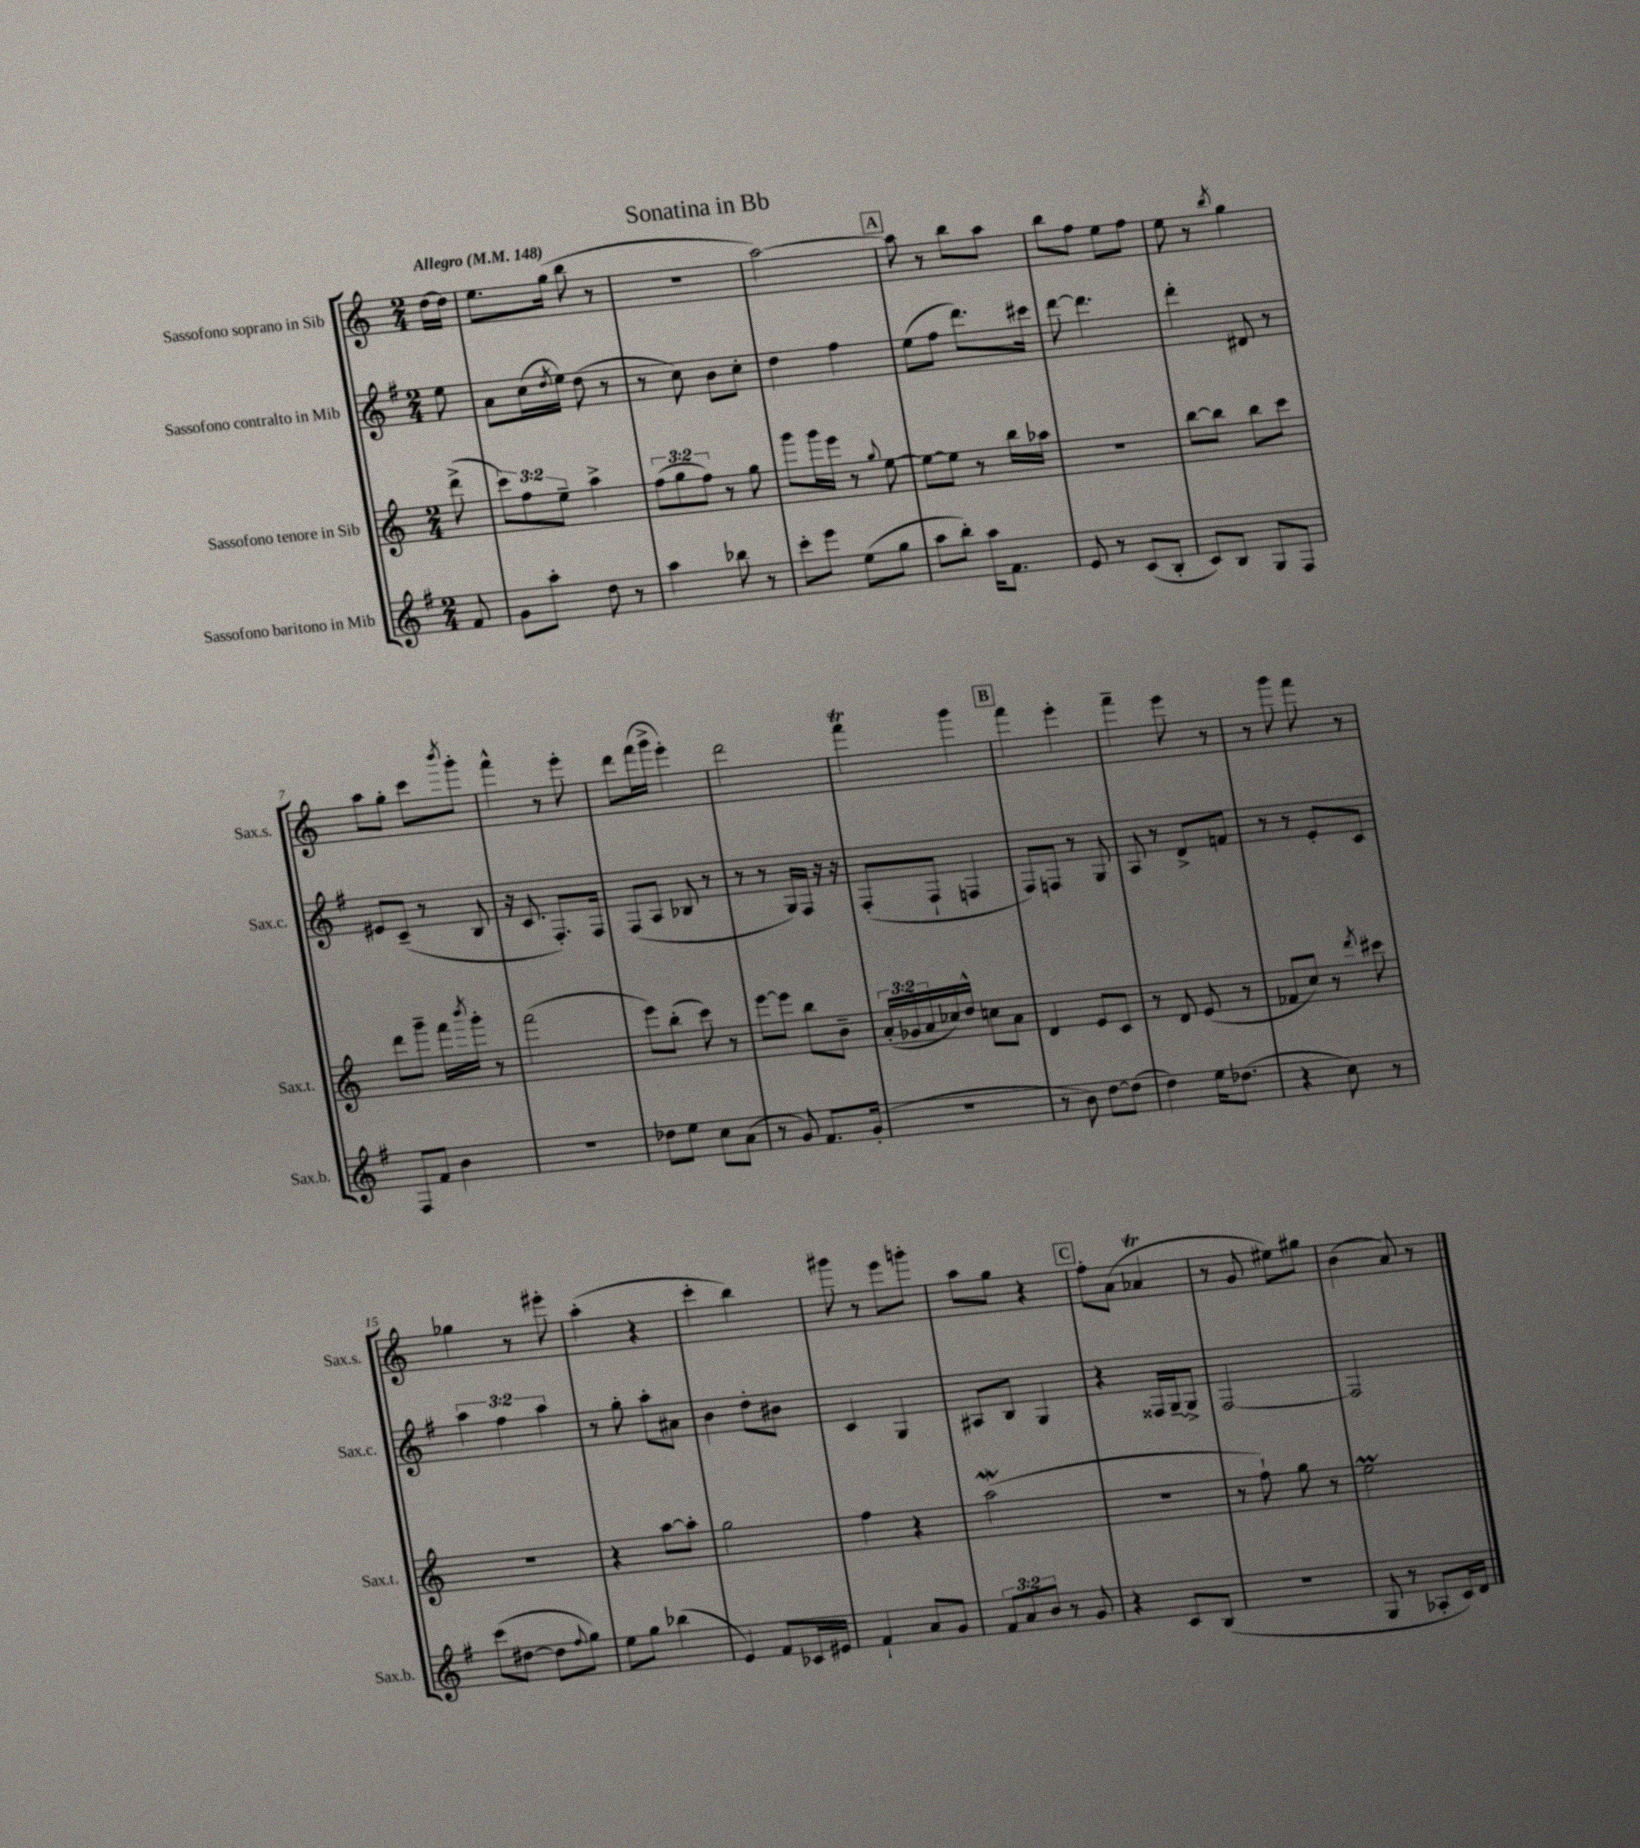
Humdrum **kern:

**kern	**kern	**kern	**kern
*staff4	*staff3	*staff2	*staff1
*clefG2	*clefG2	*clefG2	*clefG2
*k[f#]	*k[]	*k[f#]	*k[]
*M2/4	*M2/4	*M2/4	*M2/4
*MM148	*MM148	*MM148	*MM148
8f#	(8ddd^	8ee	[16dd
.	.	.	16dd]
=	=	=	=
8g	12ccc)	8a	8.ee
.	12ff	.	.
8aa'	.	(16cc	.
.	12ee~	.	.
.	.	8qdd	.
.	.	16ee)	(16gg
8dd	4aa^	(8dd	8bb
8r	.	8r	8r
=	=	=	=
4aa	(12ff	8r	2r
.	12gg	.	.
.	.	8cc)	.
.	12ff)	.	.
8bb-	8r	8b	.
8r	8gg	8cc'	.
=	=	=	=
8ccc'	8ggg	4dd	[2aa)
8eee	16ggg	.	.
.	16eee	.	.
(8ee	8r	4ff#	.
.	8qqgg	.	.
8gg	[8ee	.	.
=	=	=	=
8aa	8ee_	(8ee	8aa]
8bb')	8ee]	8ff#	8r
16aa	8r	8.ddd)	8bb
8.f#	.	.	.
.	16bb	.	8aa
.	16aa-	16ccc#	.
=	=	=	=
8e	2r	[8ddd	8bb
8r	.	4.ddd]	8ff
(8c	.	.	8ee
8B'	.	.	8ff
=	=	=	=
8c)	[8bb	4ddd'	8ee
8B	8bb]	.	8r
.	.	.	8qbb
8G	8bb	8d#	4gg
8F#	8ccc	8r	.
=	=	=	=
8F#	8ddd	8e#	8aa
8f#	8ggg~	(8c~	8gg'
4b	16fff	8r	8ccc
.	8qbbb	.	.
.	16ggg'	.	.
.	.	.	8qbbb
.	8r	8B	8ggg'
=	=	=	=
2r	(2fff	16r	4fff^^
.	.	8.c	.
.	.	8.F#')	8r
.	.	.	8eee'
.	.	16F#	.
=	=	=	=
8dd-	8eee)	(8F#	8ddd
8ee	(8bb'	8A	(16fff
.	.	.	16ggg^
8cc	8ccc)	8B-	4eee')
(8a	8r	8r	.
=	=	=	=
8r	[8eee	8r	2ddd
8g)	8eee]	8r	.
8.f#	8bb	16G)	.
.	.	16F#	.
.	8b~	16r	.
(16g'	.	16r	.
=	=	=	=
2r	(24a'	(8F#'	4fff
.	24g-	.	.
.	24a	.	.
.	16cc-)	8F#`	.
.	16dd^^	.	.
.	8cc	4F	4ggg
.	8a	.	.
=	=	=	=
8r	4d	8F#)	4fff
8b)	.	8F	.
[8dd	8e	8r	4eee'
(8dd]	8c	8G	.
=	=	=	=
4dd)	8r	8A	4fff~
.	8d	8r	.
16ee	(8e	8d^	8eee
(8.dd-	.	.	.
.	8r	8f	8r
=	=	=	=
4r	8f-	8r	8r
.	8cc)	8r	8ggg
8cc)	8r	8e'	8fff
.	8qddd	.	.
8r	8ccc#	8c	8r
=	=	=	=
(8ccc	2r	6aa	4gg-
[8dd#	.	.	.
.	.	6ff#	.
8dd#]	.	.	8r
.	.	6aa	.
8qqff#	.	.	.
8gg)	.	.	8eee#'
=	=	=	=
8ee	4r	8r	(4aa'
8gg	.	8gg'	.
(4bb-	[8aa	8aa'	4r
.	8aa']	8a#	.
=	=	=	=
4e)	2gg	4b	4ccc'
8f#	.	8dd'	4bb)
16c-	.	8b#	.
16e#	.	.	.
=	=	=	=
4f#`	4ff	4c	8ggg#
.	.	.	8r
8a	4r	4G	8eee
8g	.	.	8ggg'
=	=	=	=
12f#	(2aa	8A#	8aa
12a	.	.	.
.	.	8B	8gg
12b	.	.	.
8r	.	4G	4r
8g	.	.	.
=	=	=	=
4r	2r	4r	8ff'
.	.	.	(8a
8c	.	16F##	4a-
.	.	[16G~	.
(8B	.	8G^]	.
=	=	=	=
2r	8r	[2F#	8r
.	8ff`)	.	8g
.	8gg	.	8ee#)
.	8r	.	8gg#
=	=	=	=
8G	2ee	2F#]	(4b
8r	.	.	.
8A-'	.	.	8a)
16c)	.	.	8r
16d	.	.	.
==	==	==	==
*-	*-	*-	*-
